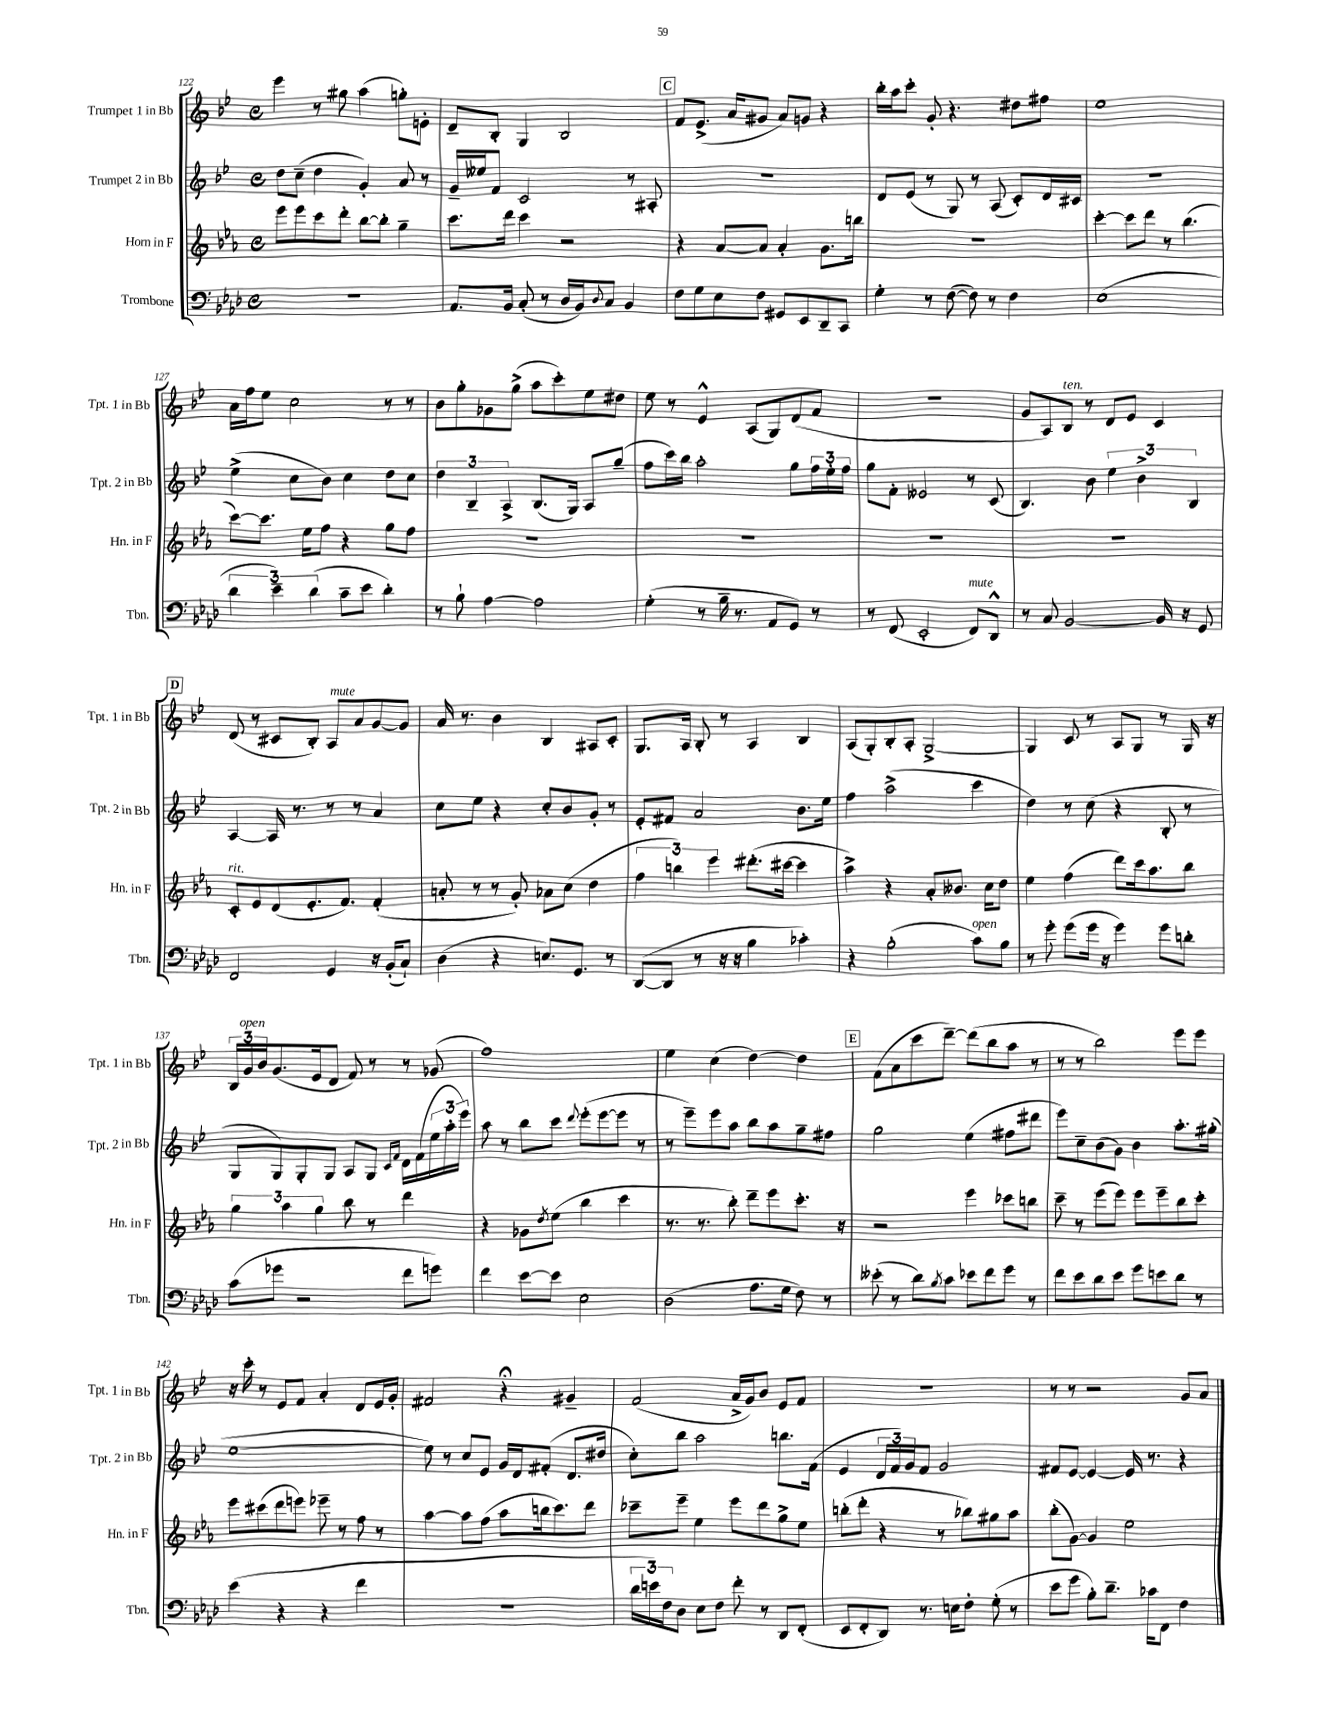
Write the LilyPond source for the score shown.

<<
\new StaffGroup <<
\new Staff = "s0" \with { instrumentName = "Trumpet 1 in Bb" shortInstrumentName = "Tpt. 1 in Bb" } {
    \clef treble \key bes \major \defaultTimeSignature \time 4/4
    ees'''4 r8 gis''8 a''4( g''8-.) e'8-. |
    d'8-- bes8-. g4 bes2 |
    \mark \markup { \box "C" } f'8 ees'8.->( a'16 gis'8 a'8) g'8 r4 |
    bes''16-. a''16 c'''8-. g'8-. r4. dis''8 fis''8 |
    ees''1 |
    a'16 f''16 ees''8 c''2 r8 r8 |
    bes'8 g''8-. ges'8 g''8->( a''8 c'''8-.) ees''8 dis''8 |
    ees''8 r8 ees'4-^ a8( g8) d'8( f'8 |
    R1 |
    g'8 a8) bes8^\markup { \italic "ten." } r8 d'8 ees'8 c'4 |
    \mark \markup { \box "D" } d'8( r8 cis'8 bes8-.) a8^\markup { \italic "mute" } a'8 g'8~ g'8 |
    a'16 r8. bes'4 bes4 ais8 c'8-. |
    g8. a16 bes8-. r8 a4 bes4 |
    a8( g8-.) bes8-. a8-. g2~-> |
    g4 c'8 r8 a8 g8 r8 g16 r16 |
    \tuplet 3/2 { bes16 g'16^\markup { \italic "open" } bes'16 } g'8.( ees'16 d'8 f'8) r8 r8 ges'8( |
    f''1) |
    ees''4 c''4( d''4~) d''4 |
    \mark \markup { \box "E" } f'8( a'8 c'''8 d'''8~--) d'''8( bes''8 a''8 r8 |
    r8 r8 bes''2) ees'''8 ees'''8 |
    r16 c'''16-. r8 ees'8 f'8 a'4-. d'8 ees'16 g'16-. |
    fis'2 r4\fermata gis'4-- |
    f'2( a'16-> g'16) bes'8 ees'8 f'8 |
    R1 |
    r8 r8 r2 g'8 a'8 \bar "|." |
}
\new Staff = "s1" \with { instrumentName = "Trumpet 2 in Bb" shortInstrumentName = "Tpt. 2 in Bb" } {
    \clef treble \key bes \major \defaultTimeSignature \time 4/4
    d''8 c''8--( d''4 g'4-.) a'8 r8 |
    g'16-- eeses''16 f'8 c'2 r8 ais8-. |
    \mark \markup { \box "C" } R1 |
    d'8 ees'8( r8 g8) r8 a8( c'8-.) d'16 cis'16 |
    R1 |
    ees''4->( c''8 bes'8) c''4 d''8 c''8 |
    \tuplet 3/2 { d''4 bes4-- a4-> } bes8.( g16) a8 g''8--( |
    f''8 c'''16) bes''16 a''2-. g''8 \tuplet 3/2 { f''16 ees''16-. f''16 } |
    g''8 f'8-. eeses'2 r8 c'8( |
    bes4.) bes'8 \tuplet 3/2 { ees''4 bes'4-> bes4 } |
    \mark \markup { \box "D" } a4~ a16 r8. r8 r8 a'4 |
    c''8 ees''8 r4 c''8-. bes'8 g'8-. r8 |
    ees'8-. fis'8 a'2 bes'8. ees''16 |
    f''4 a''2->( c'''4 |
    d''4) r8 c''8( r4 bes8-. r8 |
    g8 g8) g8-. g8 a8 g8 \grace { c'16 f'16 } d'16 f'16( \tuplet 3/2 { ees''16 a''16-. ees'''16) } |
    a''8 r8 bes''8 c'''8 \appoggiatura { d'''8 } ees'''8-.( ees'''8~ ees'''8 r8 |
    r8 ees'''8--) ees'''8 a''8 bes''8 a''8 g''8-- fis''8 |
    \mark \markup { \box "E" } g''2 ees''4( fis''8 dis'''8 |
    ees'''8) c''8-- bes'8( g'8) bes'4 a''8.-. gis''16-.( |
    ees''1~ |
    ees''8) r8 c''8 ees'8 g'16 d'16 fis'8-.( d'8. dis''16 |
    c''8-.) bes''8 a''2 b''8. f'16( |
    ees'4 \tuplet 3/2 { d'16 f'16) g'16 } f'8 g'2 |
    fis'8 ees'8~ ees'4~ ees'16 r8. r4 \bar "|." |
}
\new Staff = "s2" \with { instrumentName = "Horn in F" shortInstrumentName = "Hn. in F" } {
    \clef treble \key ees \major \defaultTimeSignature \time 4/4
    ees'''8 ees'''8 c'''8 d'''8-. bes''8~ bes''8-. g''4-- |
    c'''8. d'''16 c'''4 r2 |
    \mark \markup { \box "C" } r4 aes'8~ aes'8 aes'4-. g'8. b''16 |
    r1 |
    c'''4~-. c'''8 d'''8 r8 bes''4.( |
    c'''8~) c'''8. ees''16 f''8 r4 g''8 f''8 |
    R1 |
    R1 |
    R1 |
    R1 |
    \mark \markup { \box "D" } c'8-.^\markup { \italic "rit." } ees'8 d'8( ees'8.-. f'8.) f'4-.( |
    a'8-. r8 r8 g'8-.) aes'8 c''8( d''4 |
    \tuplet 3/2 { f''4 b''4) ees'''4 } dis'''8.-.( cis'''16~ cis'''4 |
    aes''4->) r4 aes'8-. beses'8. c''16 d''8 |
    ees''4 f''4( d'''8) c'''16 aes''8. bes''8 |
    \tuplet 3/2 { g''4 aes''4 g''4 } bes''8 r8 d'''4 |
    r4 ges'8 \acciaccatura { d''8 } ees''8( bes''4 c'''4 |
    r8. r8. bes''8-.) d'''8-- ees'''8 c'''8.-. r16 |
    \mark \markup { \box "E" } r2 ees'''4 ces'''8 b''8 |
    c'''8-- r8 ees'''8( ees'''8) ees'''8 ees'''8-- bes''8 c'''8-. |
    ees'''8 cis'''8( d'''8 e'''8) ees'''8-- r8 f''8 r8 |
    aes''4~ aes''8 f''8( aes''8 b''16 c'''8.) d'''8 |
    ces'''8-- ees'''8-- ees''4 ees'''8 d'''8 g''8-> ees''8 |
    b''8-.( d'''8-. r4 r8 bes''8) gis''8 aes''8 |
    bes''8-.( g'8~) g'4 ees''2 \bar "|." |
}
\new Staff = "s3" \with { instrumentName = "Trombone" shortInstrumentName = "Tbn." } {
    \clef bass \key aes \major \defaultTimeSignature \time 4/4
    R1 |
    aes,8. bes,16 c8-.( r8 des16 bes,16) \appoggiatura { des8 } c8 bes,4 |
    \mark \markup { \box "C" } f8 g8 ees8 f8 gis,8 ees,8 des,8-- c,8 |
    g4-. r8 f8~( f8) r8 f4 |
    ees1( |
    \tuplet 3/2 { des'4 ees'4--) des'4( } c'8-- ees'8 des'4-.) |
    r8 bes8-! aes4~ aes2 |
    g4-.( r8 bes16-- r8. aes,8 g,8) r8 |
    r8 f,8( ees,2-. f,8^\markup { \italic "mute" }) des,8-^ |
    r8 c8 bes,2~ bes,16 r16 g,8 |
    \mark \markup { \box "D" } f,2 g,4 r16 bes,16-.( c8-!) |
    des4( r4 e8.) g,8. r8 |
    des,8~( des,8 r8 r16 r16 bes4 ces'4-.) |
    r4 bes2-.( c'8^\markup { \italic "open" }) bes8 |
    r8 g'8-. g'8( g'16 r16 g'4) g'8 d'8-. |
    c'8( ges'8 r2 f'8 g'8) |
    f'4 ees'8~ ees'8 ees2 |
    des2( aes8. g16 f8) r8 |
    \mark \markup { \box "E" } eeses'8-.( r8 des'8) \acciaccatura { bes8 } c'8 ees'8 f'8 g'8 r8 |
    f'8 ees'8 des'8 ees'8 g'8 e'8 des'8 r8 |
    ees'4( r4 r4 f'4 |
    r1 |
    \tuplet 3/2 { des'16 e'16) f16 } des8 ees8 f8 f'8-. r8 des,8 f,8-.( |
    ees,8 f,8-. des,8) r8. e16 f8-. g8-.( r8 |
    ees'8 g'8 bes8-.) des'8.-- ces'16 f,8 f4 \bar "|." |
}
>>
>>
\layout { \context { \Score currentBarNumber = #122 } }
